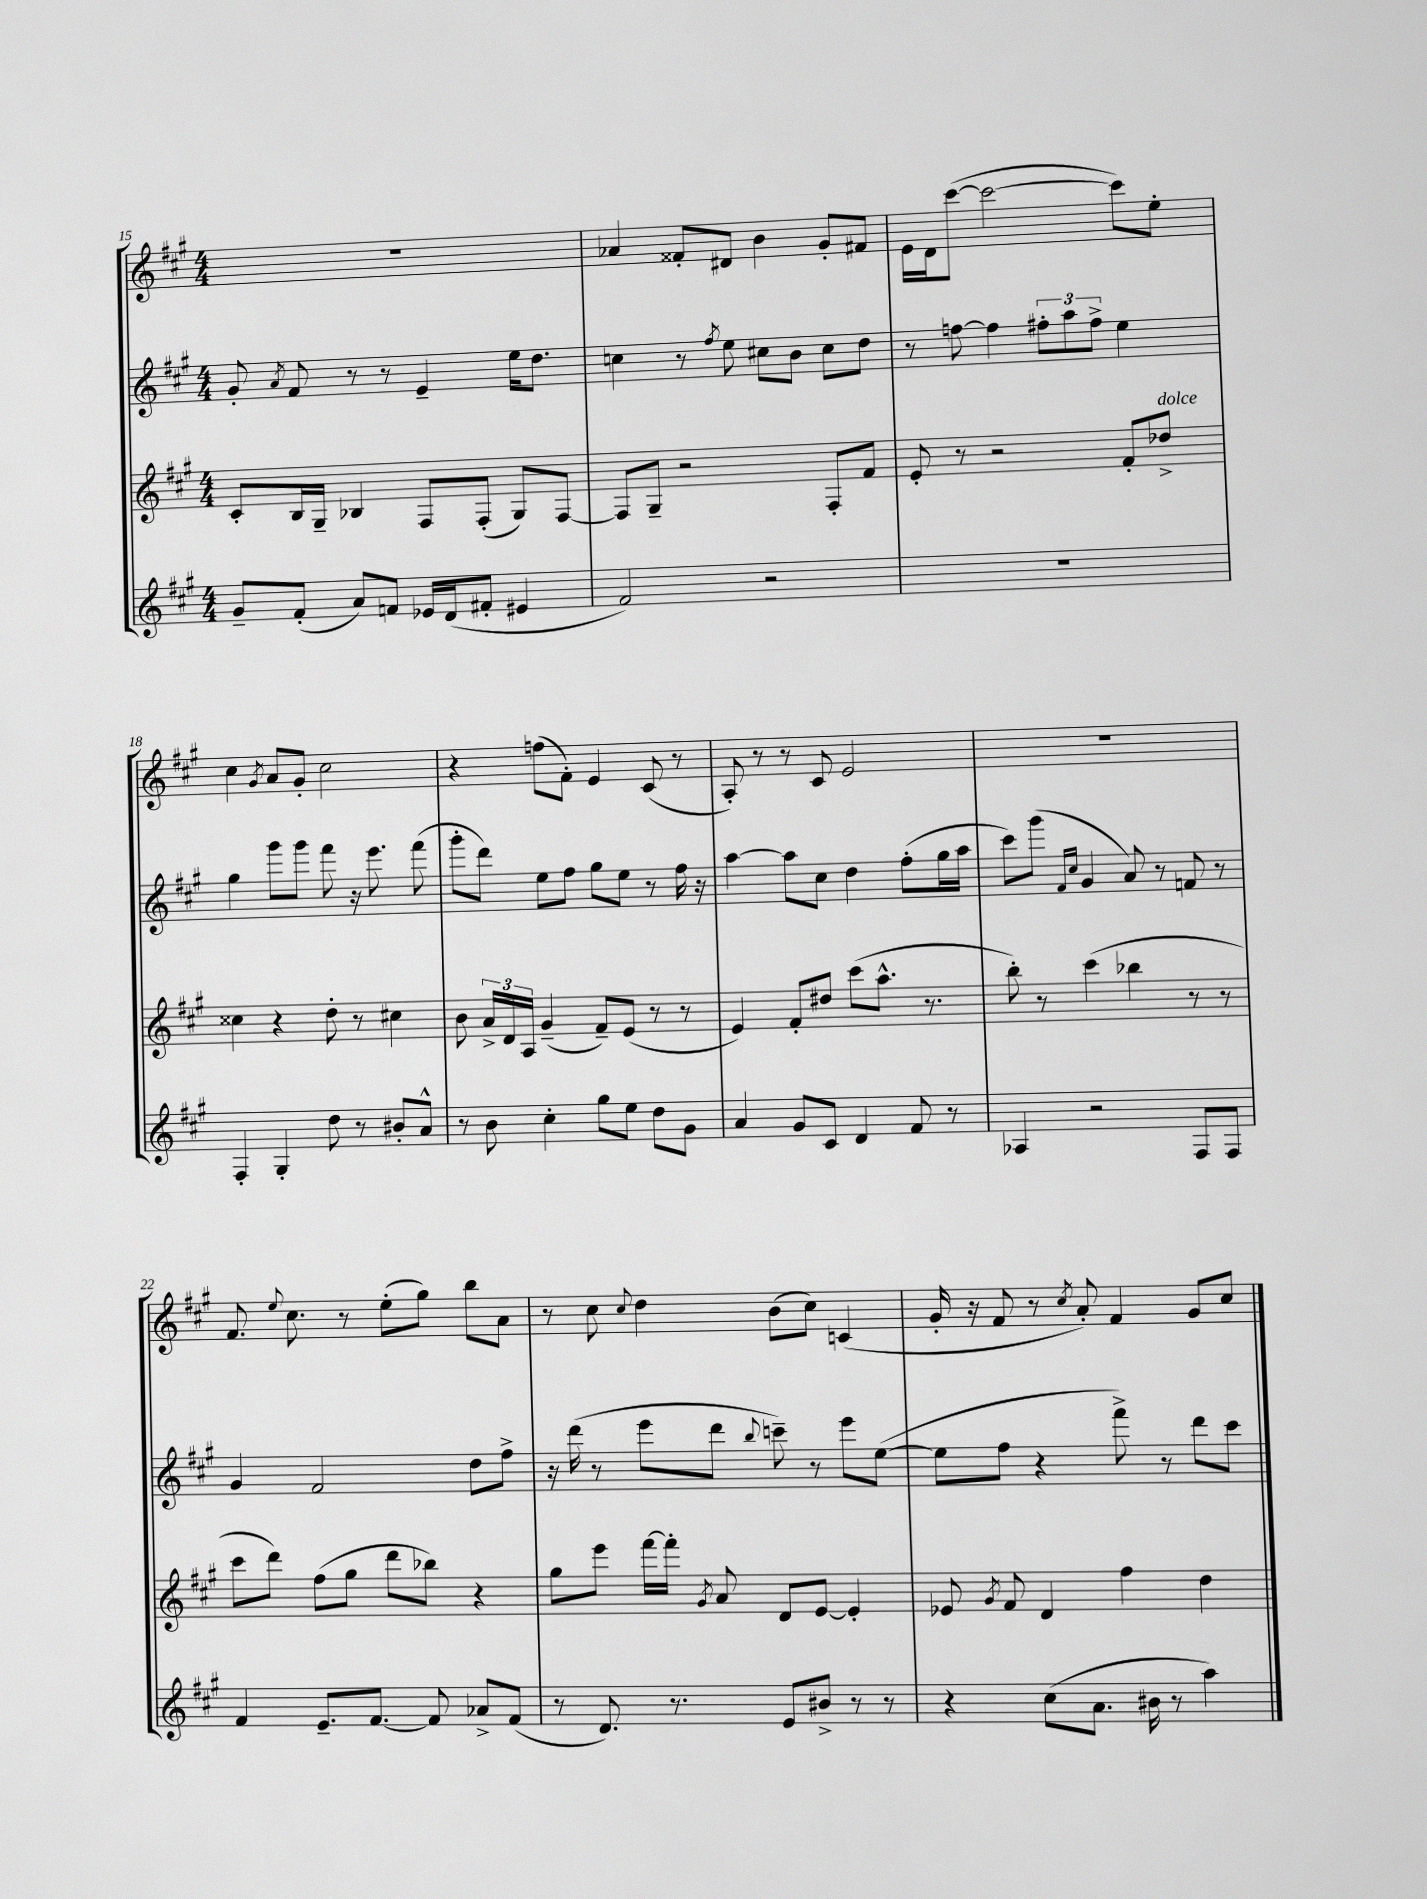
<<
\new StaffGroup <<
\new Staff = "s0" {
    \clef treble \key a \major \numericTimeSignature \time 4/4
    \autoBeamOff R1 |
    aes'4 fisis'8[-. dis'8] b'4 gis'8[-. fis'8] |
    e'16[ d'16 cis'''8]~( cis'''2~ cis'''8[) e''8]-. |
    cis''4 \acciaccatura { gis'8 } a'8[ gis'8]-. cis''2 |
    r4 f''8[( fis'8]-.) e'4 cis'8( r8 |
    a8-.) r8 r8 cis'8 e'2 |
    R1 |
    fis'8. \appoggiatura { e''8 } cis''8. r8 e''8[-.( gis''8]) b''8[ a'8] |
    r8 cis''8 \appoggiatura { cis''8 } d''4 b'8[( cis''8]) c'4( |
    gis'16-. r16 fis'8 r8 \acciaccatura { cis''8 } a'8-.) fis'4 gis'8[ cis''8] \bar "|." |
}
\new Staff = "s1" {
    \clef treble \key a \major \numericTimeSignature \time 4/4
    \autoBeamOff gis'8-. \acciaccatura { a'8 } fis'8 r8 r8 e'4-- e''16[ d''8.] |
    c''4 r8 \acciaccatura { fis''8 } e''8 cis''8[ b'8] cis''8[ d''8] |
    r8 f''8~ f''4 \tuplet 3/2 { fis''8[-. a''8 fis''8]-> } e''4 |
    gis''4 gis'''8[ gis'''8] fis'''8 r16 e'''8. fis'''8( |
    gis'''8[-. d'''8]) e''8[ fis''8] gis''8[ e''8] r8 fis''16 r16 |
    a''4~ a''8[ cis''8] d''4 fis''8[-.( gis''16 a''16] |
    cis'''8[) gis'''8]( \grace { fis'16[ cis''16] } gis'4 a'8) r8 f'8 r8 |
    gis'4 fis'2 d''8[ fis''8]-> |
    r16 d'''16( r8 e'''8[ d'''8] \appoggiatura { b''8 } c'''8--) r8 e'''8[ e''8]~( |
    e''8[ fis''8] r4 fis'''8->) r8 d'''8[ cis'''8] \bar "|." |
}
\new Staff = "s2" {
    \clef treble \key a \major \numericTimeSignature \time 4/4
    \autoBeamOff cis'8[-. b16 gis16]-- bes4 fis8[ fis8]-.( gis8[) fis8]~ |
    fis8[ gis8]-- r2 fis8[-. fis'8] |
    e'8-. r8 r2 fis'8[-. des''8]->^\markup { \italic "dolce" } |
    cisis''4 r4 d''8-. r8 cis''4 |
    b'8 \tuplet 3/2 { a'16[-> d'16 a16] } gis'4--( fis'8[--) e'8]( r8 r8 |
    e'4) fis'8[-. dis''8] cis'''8[( a''8.]-^ r8. |
    b''8-.) r8 cis'''4( bes''4 r8 r8 |
    cis'''8[ d'''8]) fis''8[( gis''8] d'''8[ bes''8]) r4 |
    gis''8[ e'''8] fis'''16[~ fis'''16]-. \acciaccatura { gis'8 } a'8 d'8[ e'8]~ e'4-. |
    ees'8 \acciaccatura { gis'8 } fis'8 d'4 fis''4 d''4 \bar "|." |
}
\new Staff = "s3" {
    \clef treble \key a \major \numericTimeSignature \time 4/4
    \autoBeamOff gis'8[-- fis'8]-.( a'8[) f'8] ees'16[ d'16( fis'8]-. eis'4 |
    fis'2) r2 |
    R1 |
    fis4-. gis4-. d''8 r8 bis'8[-. a'8]-^ |
    r8 b'8 cis''4-. gis''8[ e''8] d''8[ gis'8] |
    a'4 gis'8[ cis'8] d'4 fis'8 r8 |
    aes4 r2 fis8[ fis8] |
    fis'4 e'8.[-- fis'8.]~ fis'8 aes'8[-> fis'8]( |
    r8 d'8.) r8. e'8[ bis'8]-> r8 r8 |
    r4 cis''8[( a'8.] bis'16 r8 a''4) \bar "|." |
}
>>
>>
\layout { \context { \Score currentBarNumber = #15 } }
